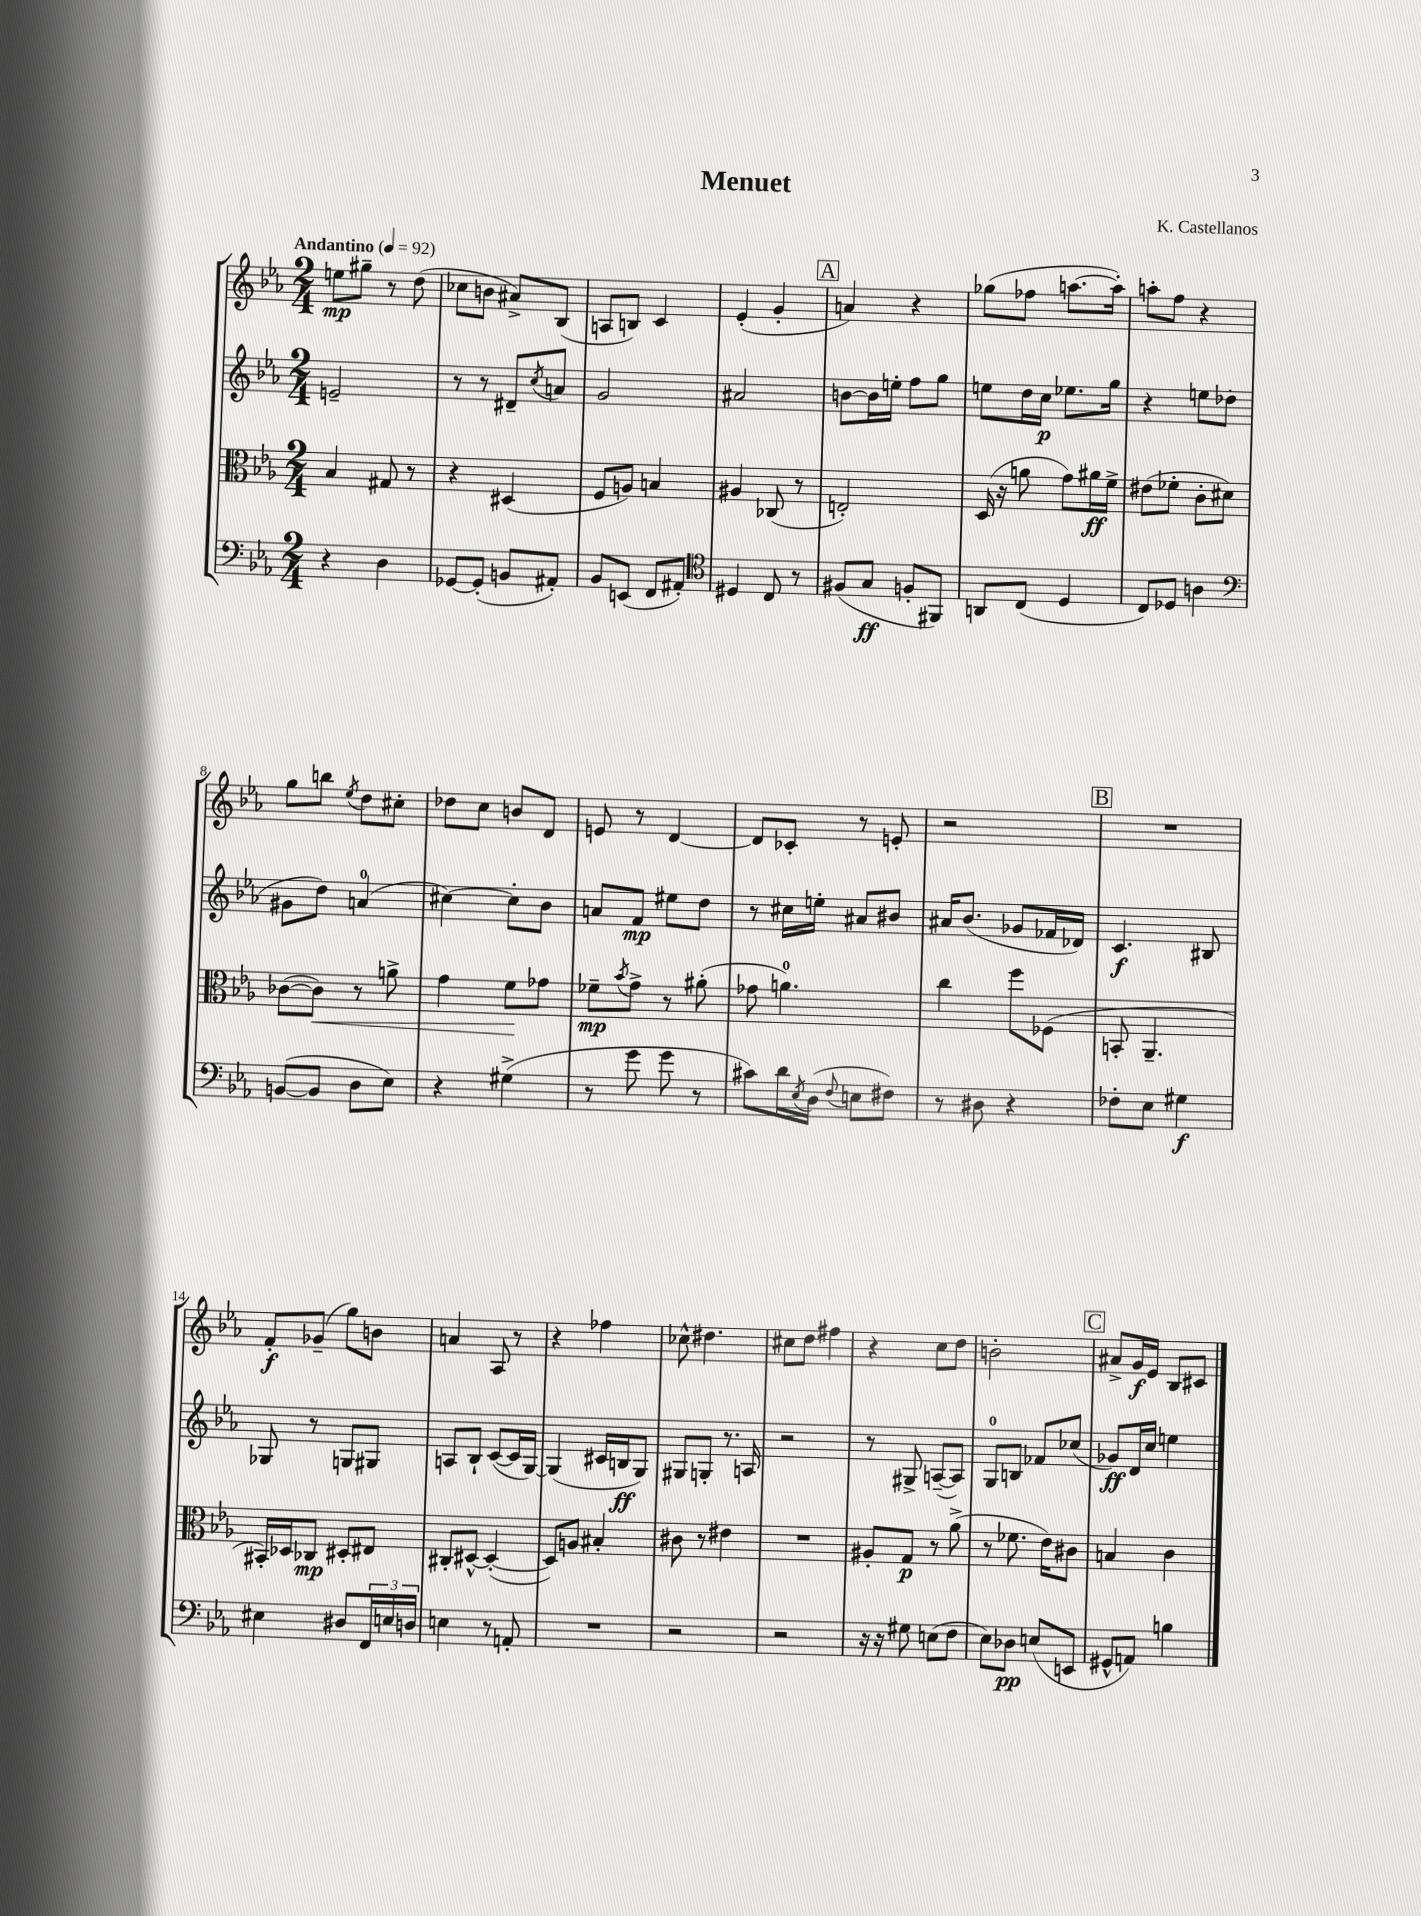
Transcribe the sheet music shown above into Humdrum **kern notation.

**kern	**kern	**kern	**kern
*staff4	*staff3	*staff2	*staff1
*clefF4	*clefC3	*clefG2	*clefG2
*k[b-e-a-]	*k[b-e-a-]	*k[b-e-a-]	*k[b-e-a-]
*M2/4	*M2/4	*M2/4	*M2/4
*MM92	*MM92	*MM92	*MM92
4r	4B-	2e~	8ee
.	.	.	8gg#~
4D	8G#	.	8r
.	8r	.	(8dd
=	=	=	=
[8GG-	4r	8r	8cc-
(8GG-']	.	8r	8b
8BB	(4D#	8d#~	8a#^)
.	.	8qcc	.
8AA#')	.	8a	(8B-
=	=	=	=
8BB-	8F	2g	8A
(8EE	8A)	.	8B)
8FF	4B	.	4c
8AA#')	.	.	.
=	=	=	=
*clefC4	*	*	*
4D#	4A#	2a#	(4e-'
8C	(8C-	.	4g'
8r	8r	.	.
=	=	=	=
(8F#	2E')	[8b	4a)
8G	.	16b]	.
.	.	16ee'	.
8F'	.	8ff	4r
8FF#)	.	8gg	.
=	=	=	=
8AA	(16D	8ee	(8gg-
.	16r	.	.
(8C	8a	16dd	8ff-
.	.	16cc	.
4D	8g)	8.ee-	[8.aa
.	16a#	.	.
.	16f^	16gg	16aa'])
=	=	=	=
8C)	(8e#	4r	8aa'
8D-	8f-'	.	8ff
4A	8c'	8ee	4r
.	8d#)	(8dd-	.
=	=	=	=
*clefF4	*	*	*
([8BB	([8c-	8g#	8gg
8BB]	8c-])	8dd)	8bb
.	.	.	8qee-
8D	8r	(4a	8dd
8E-)	8a^	.	8cc#'
=	=	=	=
4r	4g	[4cc#)	8dd-
.	.	.	8cc
(4G#^	8f	8cc#']	8b
.	8g-	8b-	8d
=	=	=	=
8r	8f-~	8a	8e
.	8qb-	.	.
8g	8g^	8f	8r
8g	8r	8ee#	[4d
8r	(8a#'	8dd	.
=	=	=	=
8c#)	8g-	8r	8d]
16d	4.a)	16cc#	8c-'
8qE-	.	.	.
(16D	.	16ee'	.
8qqF	.	.	.
8E	.	8a#	8r
8F#)	.	8b#	8e'
=	=	=	=
8r	4cc	16a#	2r
.	.	(8.b-	.
8D#	.	.	.
4r	8ff	8g-	.
.	(8F-	16f-	.
.	.	16d-)	.
=	=	=	=
8F-'	8BB'	4.c	2r
8E-	4.AA-~	.	.
4G#	.	.	.
.	.	8B#	.
=	=	=	=
4E#	16BB#')	8G-	8f'
.	16D-	.	.
.	8C-	8r	(8g-~
8D#	8D#'	8G	8gg)
24FF	8E#	8G#	8b
24E	.	.	.
24D	.	.	.
=	=	=	=
4E	8C#'	8A	4a
.	[8D#^^	8B-`	.
8r	(4D#'_	([8c	8A-
8AA'	.	16c]	8r
.	.	[16G)	.
=	=	=	=
2r	8D#])	(4G]	4r
.	8A	.	.
.	4B#'	16c#	4ff-
.	.	16B	.
.	.	8G)	.
=	=	=	=
2r	8c#	8G#	8cc-^^
.	8r	8G'	4.dd#
.	4e#	8.r	.
.	.	16A	.
=	=	=	=
2r	2r	2r	8cc#
.	.	.	8dd
.	.	.	4ff#
=	=	=	=
16r	8A#'	8r	4r
16r	.	.	.
8G#	8G	8G#^	.
(8E	8r	([8A~	8cc
8F	(8a-^	8A])	8dd
=	=	=	=
8E-)	8r	8G	2b'
8D-	8.f-	8B	.
(8E	.	8f-	.
.	16e-)	.	.
8EE	8c#	(8cc-	.
=	=	=	=
8GG#^^	4B	8g-)	8a#^
8AA)	.	16d	16g
.	.	16cc	16e-
4B	4c	4ee	8B-
.	.	.	8c#
==	==	==	==
*-	*-	*-	*-
